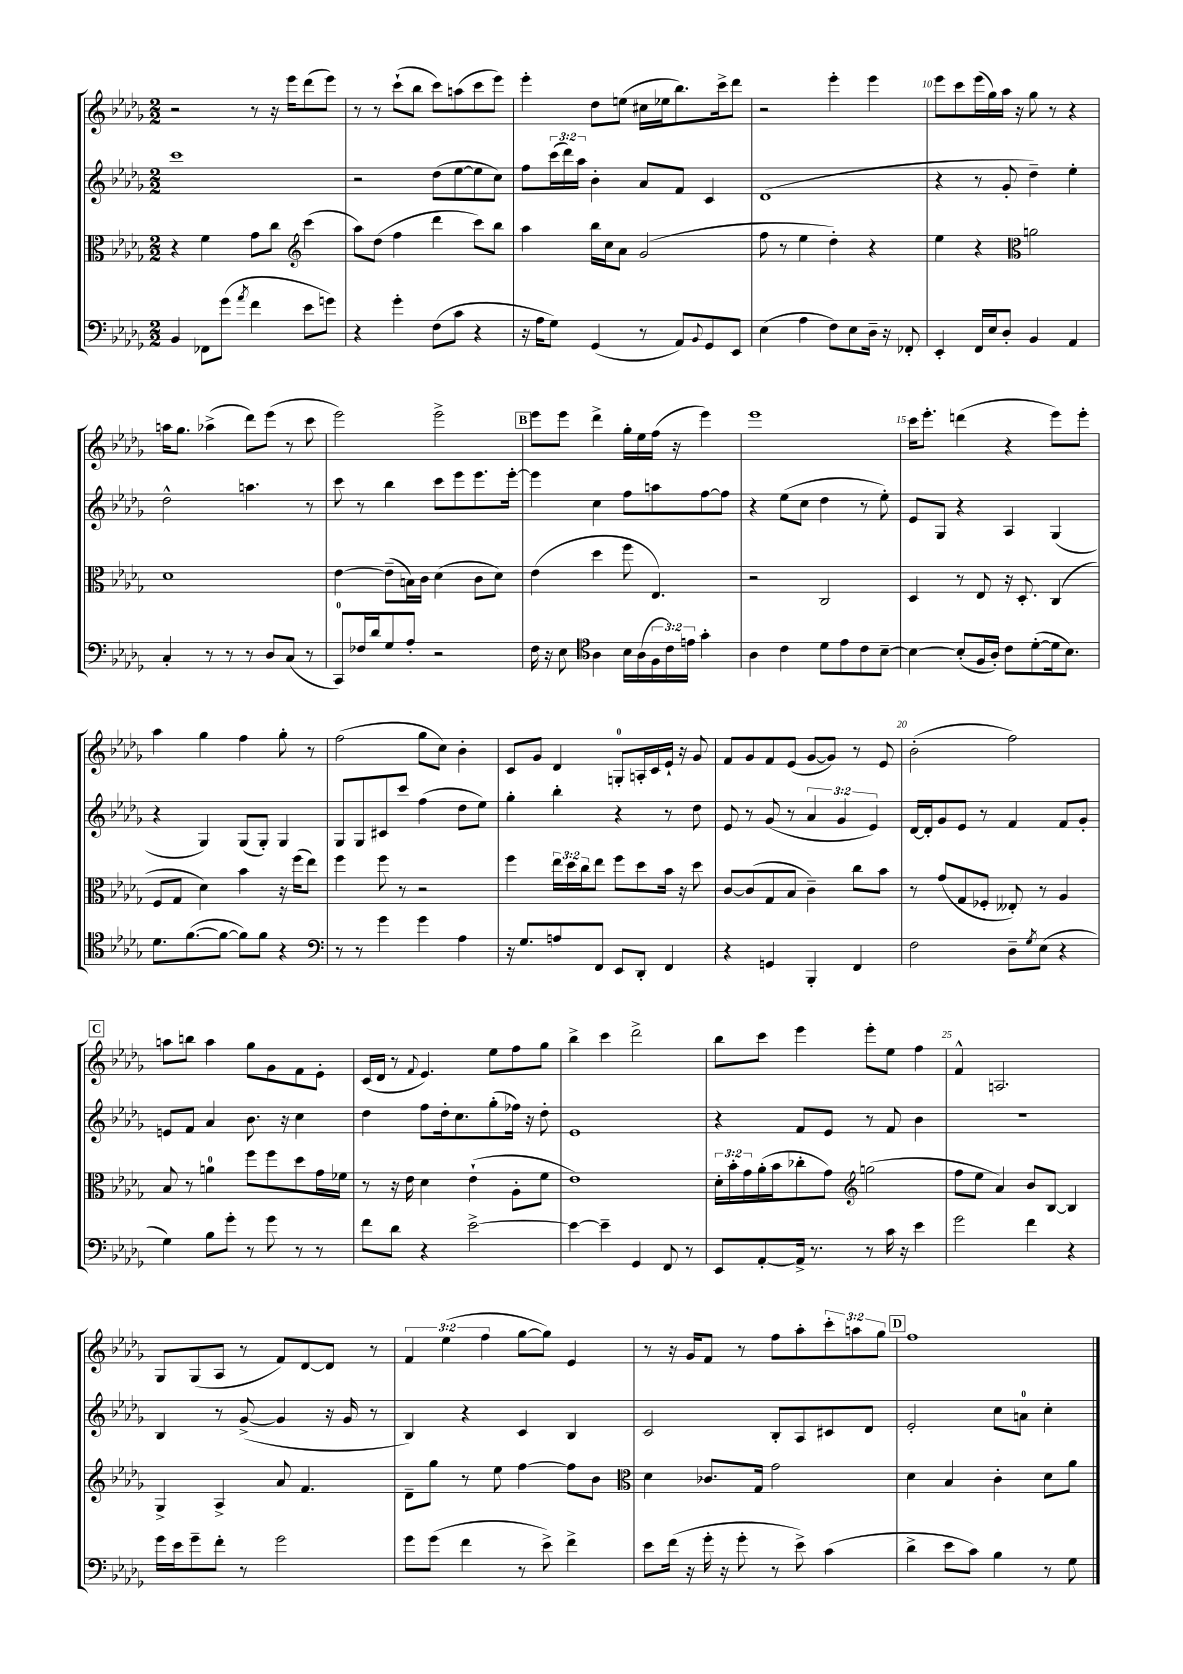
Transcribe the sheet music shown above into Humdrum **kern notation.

**kern	**kern	**kern	**kern
*staff4	*staff3	*staff2	*staff1
*clefF4	*clefC3	*clefG2	*clefG2
*k[b-e-a-d-g-]	*k[b-e-a-d-g-]	*k[b-e-a-d-g-]	*k[b-e-a-d-g-]
*M2/2	*M2/2	*M2/2	*M2/2
4BB-	4r	1ccc	2r
8FF-	4f	.	.
(8g-	.	.	.
8qa-	.	.	.
4f	8g-	.	8r
.	8cc	.	16r
.	.	.	16eee-
*	*clefG2	*	*
8e-	(4ccc	.	(8ddd-
8g)	.	.	8eee-)
=	=	=	=
4r	8aa-)	2r	8r
.	(8dd-	.	8r
4g-'	4ff	.	(8ccc`
.	.	.	8bb-
(8F	4ddd-	(8dd-	8ccc)
8c	.	[8ee-	(8aa
4r	8ccc)	8ee-]	8ccc
.	8bb-	8cc)	8eee-)
=	=	=	=
16r	4aa-	8ff	4eee-'
16A-	.	.	.
8G-)	.	(24ccc	.
.	.	24ddd-)	.
.	.	24aa-	.
(4GG-	16bb-	4b-'	8dd-
.	16cc	.	.
.	8a-	.	(8ee
8r	(2g-	8a-	16cc#
.	.	.	16ee-
8AA-)	.	8f	8.bb-)
8qqBB-	.	.	.
8GG-	.	4c	.
.	.	.	16ccc^
8EE-	.	.	8ddd-
=	=	=	=
(4E-	8ff	(1d-	2r
.	8r	.	.
4A-	4ee-	.	.
8F)	4dd-')	.	4eee-'
8E-	.	.	.
16D-~	4r	.	4eee-
16r	.	.	.
8FF-'	.	.	.
=	=	=	=
4EE-'	4ee-	4r	8eee-
.	.	.	8ccc
16FF	4r	8r	(16eee-
16E-	.	.	16gg-)
8D-'	.	8g-'	16aa-
.	.	.	16r
*	*clefC3	*	*
4BB-	2a	4dd-~)	8gg-
.	.	.	8r
4AA-	.	4ee-'	4r
=	=	=	=
4C'	1d-	2dd-^^	16aa
.	.	.	8.gg-
8r	.	.	(4aa-^
8r	.	.	.
8r	.	4.aa	8ddd-)
8D-	.	.	(8eee-
(8C	.	.	8r
8r	.	8r	8ccc
=	=	=	=
8CC)	[4e-	8ccc	2eee-)
16F-	.	8r	.
16d-	.	.	.
8G-	(8e-~]	4bb-	.
8A-'	16B)	.	.
.	16c	.	.
2r	(4d-	8ccc	2eee-^
.	.	8eee-	.
.	8c	8.eee-	.
.	8d-)	.	.
.	.	[16eee-'	.
=	=	=	=
16F	(4e-	4eee-]	8eee-
16r	.	.	.
8E-	.	.	8eee-
*clefC4	*	*	*
4A-	4dd-	4cc	4ddd-^
16B-	8ff	8ff	16gg-'
(16A-	.	.	16ee-
24F	4.E-)	8aa	(16ff
24c)	.	.	.
.	.	.	16r
24e	.	.	.
4g-'	.	[8ff	4eee-)
.	.	8ff]	.
=	=	=	=
4A-	2r	4r	1eee-
4c	.	(8ee-	.
.	.	8cc	.
8d-	2C	4dd-	.
8e-	.	.	.
8c	.	8r	.
[8B-~	.	8ee-')	.
=	=	=	=
4B-_	4D-	8e-	16ccc
.	.	.	8.eee-'
.	.	8G-	.
(8B-']	8r	4r	(4ddd
16F	8E-	.	.
16A-')	.	.	.
8c	16r	4A-	4r
.	8.D-'	.	.
([8d-'	.	.	.
16d-]	(4C	(4G-	8eee-)
8.B-)	.	.	.
.	.	.	8eee-'
=	=	=	=
8.d-	8F	4r	4aa-
.	8G-	.	.
([8.f	.	.	.
.	4d-)	4G-)	4gg-
8f_	.	.	.
8f])	4b-	(8G-	4ff
8f	.	8G-')	.
4r	16r	4G-	8gg-'
.	(16ff	.	.
.	8ee-)	.	8r
=	=	=	=
*clefF4	*	*	*
8r	4ff	8G-	(2ff
8r	.	8G-	.
4g-	8ff	8c#	.
.	8r	8ccc	.
4g-	2r	(4ff	8gg-
.	.	.	8cc)
4A-	.	8dd-	4b-'
.	.	8ee-)	.
=	=	=	=
16r	4ff	4gg-'	8c
8.G-	.	.	.
.	.	.	8g-
8A	24ee-	4bb-'	4d-
.	24dd-	.	.
.	24cc	.	.
8FF	8ee-	.	.
8EE-	8ff	4r	8G'
8DD-'	8dd-	.	16A'
.	.	.	16c
4FF	16b-	8r	16e-`
.	16r	.	16r
.	8dd-	8dd-	8g-
=	=	=	=
4r	[8c	8e-	8f
.	(8c]	8r	8g-
4GG	8G-	(8g-	8f
.	8B-	8r	(8e-
4BBB-'	4c~)	6a-	[8g-
.	.	.	8g-])
.	.	6g-	.
4FF	8cc	.	8r
.	.	6e-)	.
.	8b-	.	8e-
=	=	=	=
2F	8r	[16d-	(2b-'
.	.	16d-']	.
.	(8g-	8g-	.
.	8G-	8e-	.
.	8F-'	8r	.
8D-~	8E--')	4f	2ff)
8qG-	.	.	.
(8E-	8r	.	.
4r	4A-	8f	.
.	.	8g-'	.
=	=	=	=
4G-)	8B-	8e	8aa
.	8r	8f	8bb
8B-	4a	4a-	4aa
8g-'	.	.	.
8r	8ff	8.b-	8gg-
8g-	8ff	.	8g-
.	.	16r	.
8r	8dd-	4cc	8f
8r	16g-	.	8e-'
.	16f-	.	.
=	=	=	=
8f	8r	4dd-	(16c
.	.	.	16d-
8d-	16r	.	8r
.	16e-	.	.
.	.	.	8qqf
4r	4d-	8ff	4.e-)
.	.	16dd-'	.
.	.	8.cc	.
[2e-^	(4e-`	.	.
.	.	(8gg-'	8ee-
.	8A-'	16ff-)	8ff
.	.	16r	.
.	8f	8dd-'	8gg-
=	=	=	=
4e-_	1e-)	1e-	4bb-^
4e-~]	.	.	4ccc
4GG-	.	.	2ddd-^
8FF	.	.	.
8r	.	.	.
=	=	=	=
8EE-	24d-'	4r	8bb-
.	24b-'	.	.
.	24g-	.	.
[8AA-'	(16a-'	.	8ccc
.	16b-	.	.
16AA-^]	8cc-'	8f	4eee-
8.r	.	.	.
.	8g-)	8e-	.
*	*clefG2	*	*
8r	(2gg	8r	8eee-'
16c	.	8f	8ee-
16r	.	.	.
4e-	.	4b-	4ff
=	=	=	=
2g-	8ff	1r	4f^^
.	8ee-	.	.
.	4a-)	.	2.A
4f	8b-	.	.
.	[8B-	.	.
4r	4B-]	.	.
=	=	=	=
16g-	4G-^	4B-	8G-
16e-	.	.	.
8g-~	.	.	(8G-
8f'	4A-^	8r	8A-
8r	.	([8g-^	8r
2g-	8a-	4g-]	8f)
.	4.f	.	[8d-
.	.	16r	8d-]
.	.	16g-	.
.	.	8r	8r
=	=	=	=
8g-	8d-~	4B-)	6f
(8g-	8gg-	.	.
.	.	.	(6ee-
4f	8r	4r	.
.	.	.	6ff
.	8ee-	.	.
8r	[4ff	4c	[8gg-
8e-^)	.	.	8gg-])
4f^	8ff]	4B-	4e-
.	8b-	.	.
=	=	=	=
*	*clefC3	*	*
8e-	4d-	2c	8r
(16f	.	.	16r
16r	.	.	16g-
16g-'	8.c-	.	8f
16r	.	.	.
8g-'	.	.	8r
.	16G-	.	.
8r	2g-	8B-'	8ff
8e-^)	.	8A-	8aa-'
(4c	.	8c#	12ccc'
.	.	.	12aa
.	.	8d-	.
.	.	.	12gg-
=	=	=	=
4d-^	4d-	2e-'	1ff
8e-	4B-	.	.
8c)	.	.	.
4B-	4c'	8cc	.
.	.	8a	.
8r	8d-	4cc'	.
8G-	8a-	.	.
==	==	==	==
*-	*-	*-	*-
